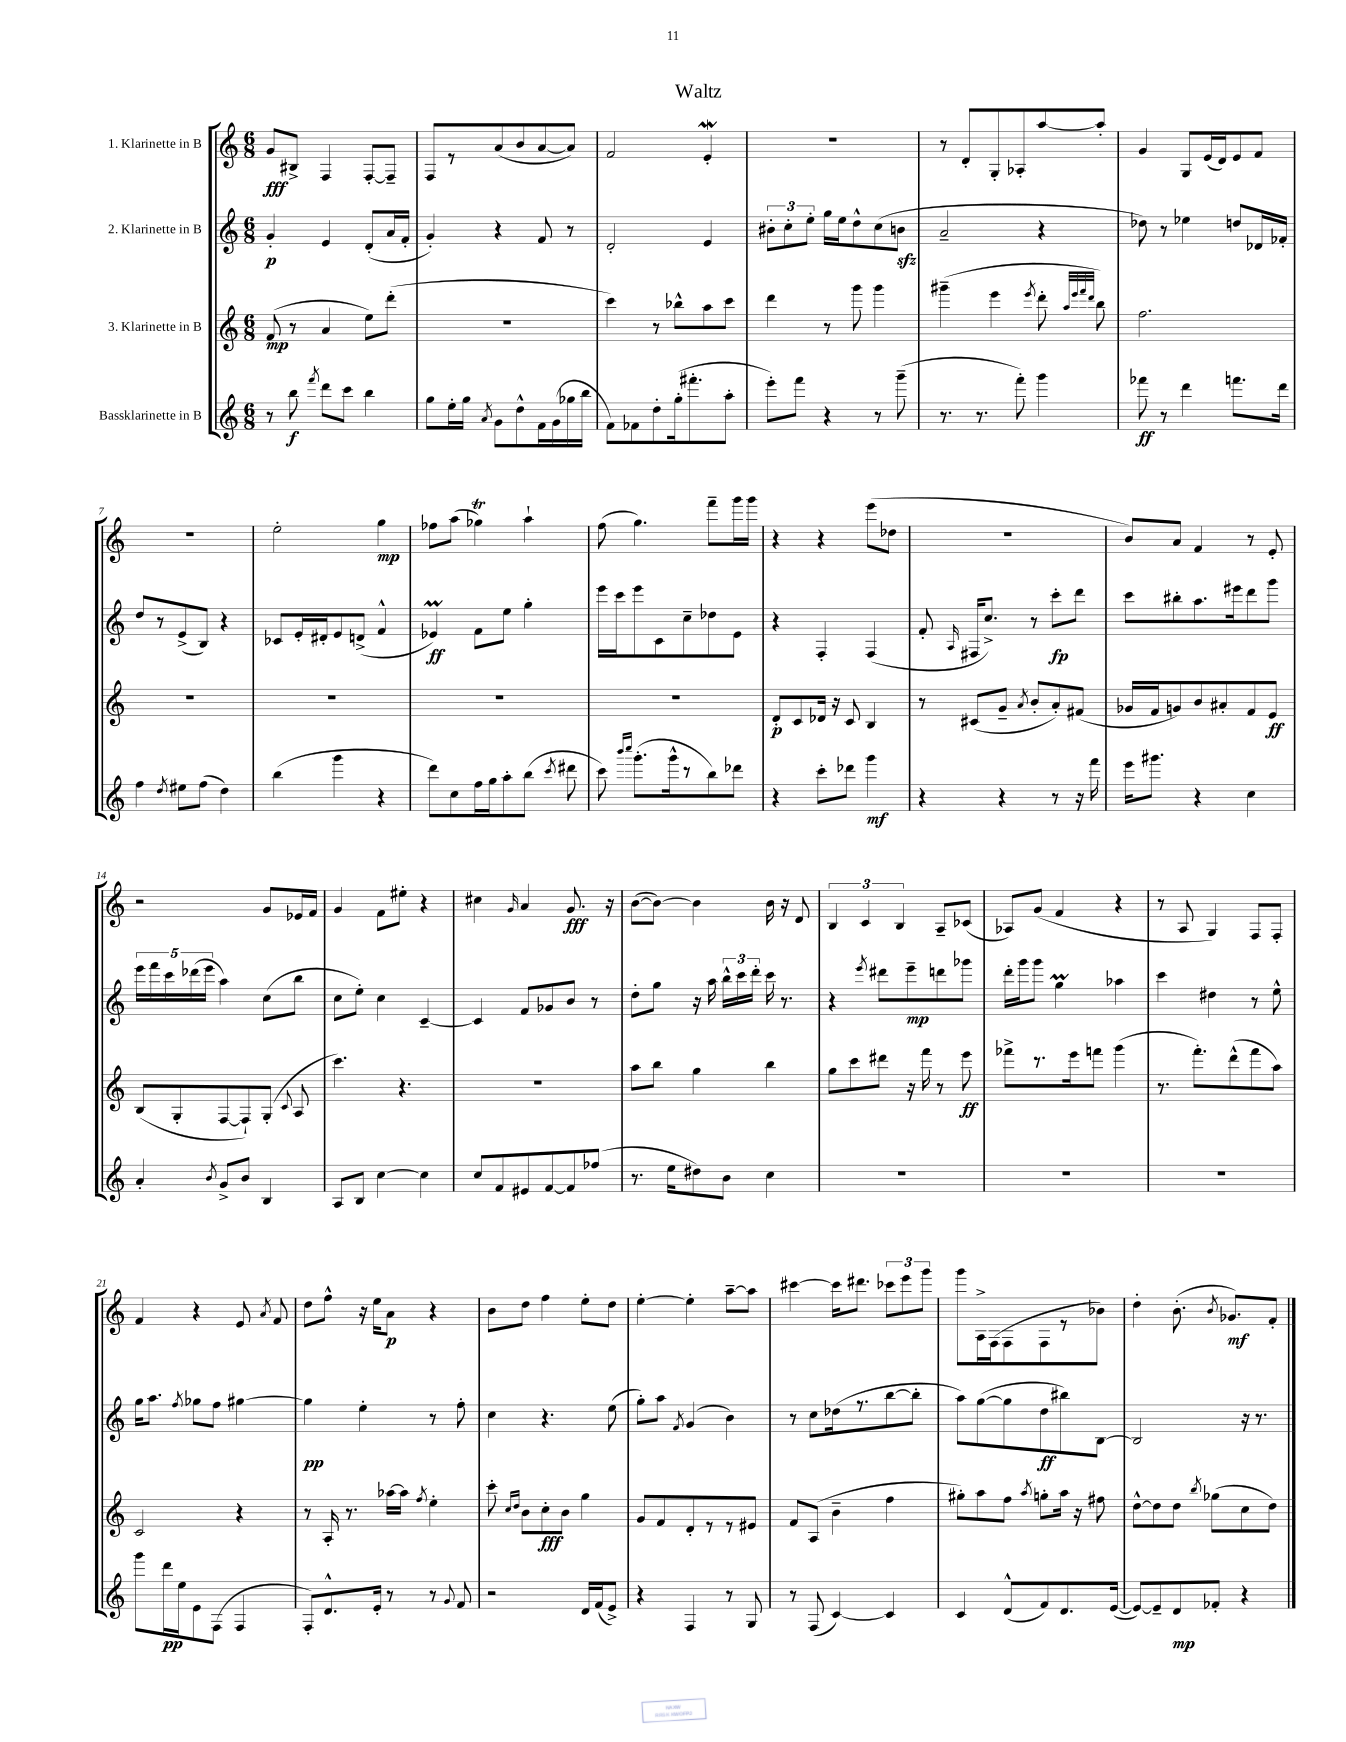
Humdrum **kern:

**kern	**kern	**kern	**kern
*staff4	*staff3	*staff2	*staff1
*clefG2	*clefG2	*clefG2	*clefG2
*k[]	*k[]	*k[]	*k[]
*M6/8	*M6/8	*M6/8	*M6/8
8r	(8f/	4g'/	8g/L
8bb\	8r	.	8B#^/J
8qfff/	.	.	.
8ddd\L	4a/	4e/	4F/
8ccc\J	.	.	.
4bb\	8ee\L)	(8d'/L	[8F'/L
.	(8ddd'\J	16a/L	8F~/]J
.	.	16f'/JJ	.
=	=	=	=
8gg\L	2.r	4g'/)	8F/L
16ee'\L	.	.	8r
16gg\JJ	.	.	.
8qa/	.	.	.
8g\L	.	4r	(8a/
8dd^^\	.	.	8b/
16f\L	.	8f/	[8a/
(16g\	.	.	.
16gg-\	.	8r	8a/]J)
16bb\JJ	.	.	.
=	=	=	=
8f\L)	4ccc\)	2d'/	2f/
8f-\	.	.	.
8dd'\	8r	.	.
(16gg'\k	8bb-^^\L	.	.
8.fff#'\	.	.	.
.	8aa\	4e/	4e'/
8aa'\J	8ccc\J	.	.
=	=	=	=
8eee'\L)	4ddd\	12b#'\L	2.r
.	.	12cc'\	.
8fff\J	.	.	.
.	.	12ee'\J	.
4r	8r	16gg\LL	.
.	.	16ee\J	.
.	8ggg\	8dd^^\	.
8r	4ggg\	(8cc\	.
(8ggg~\	.	8b\J	.
=	=	=	=
8.r	(4ggg#~\	2a~/	8r
.	.	.	8d'/L
8.r	.	.	.
.	4eee\	.	8G'/
8fff'\)	.	.	8A-'/
.	8qeee/	.	.
4ggg\	8ddd'\	4r	[8aa/
.	32qqaa/LLL	.	.
.	32qqeee/	.	.
.	32qqfff/	.	.
.	32qqddd/JJJ	.	.
.	8bb\)	.	8aa'/]J
=	=	=	=
8fff-\	2.ff\	8dd-\)	4g/
8r	.	8r	.
4ddd\	.	4ee-\	8G/L
.	.	.	(16e/L
.	.	.	16d/J)
8.fff\L	.	8dd/L	8e/
.	.	16d-/L	8f/J
16ddd\Jk	.	16f-'/JJ	.
=	=	=	=
4ff\	2.r	8dd/L	2.r
.	.	8r	.
8qdd/	.	.	.
8ee#\L	.	(8e^/	.
(8ff\J	.	8B/J)	.
4dd\)	.	4r	.
=	=	=	=
(4bb\	2.r	8c-/L	2ee'\
.	.	16e'/L	.
.	.	16d#'/J	.
4ggg\	.	8e/	.
.	.	(8d^/J	.
4r	.	4f^^/	4gg\
=	=	=	=
8ddd\L)	2.r	4e-/)	8ff-\L
8cc\	.	.	(8aa\J
16ff\L	.	8f\L	4gg-\)
16gg\J	.	.	.
8aa'\	.	8ee\J	.
(8bb\J	.	4gg'\	4aa`\
8qccc/	.	.	.
8ddd#\	.	.	.
=	=	=	=
8ccc\)	2.r	16eee\LL	(8ff\
.	.	16ccc\J	.
16qqbbb/LL	.	.	.
16qqcccc/JJ	.	.	.
(8.ggg'\L	.	8eee\	4.gg\)
.	.	8c\	.
16ggg^^\k	.	.	.
8r	.	8cc~\	.
8bb\)	.	8dd-\	8fff~\L
8ddd-\J	.	8e\J	16ggg\L
.	.	.	16ggg\JJ
=	=	=	=
4r	8d'/L	4r	4r
.	8c/	.	.
8ccc'\L	16d-/Jk	4F'/	4r
.	16r	.	.
8ddd-\J	8c/	.	.
4ggg\	4B/	(4F/	(8eee\L
.	.	.	8dd-\J
=	=	=	=
4r	8r	8f'/	2.r
.	.	16qqA/	.
.	(8c#/L	16F#/LK	.
.	.	8.cc^/J)	.
4r	8g~/J	.	.
.	8qa/	.	.
.	8b'/L	8r	.
8r	8a'/)	8ccc'\L	.
16r	(8f#/J	8ddd\J	.
16fff\	.	.	.
=	=	=	=
16eee\LK	16g-/LL	8ccc\L	8b/L)
8.ggg#\J	16f/J	.	.
.	8g/)	8bb#'\	8a/J
4r	8b/	8.aa\	4f/
.	8a#'/	.	.
.	.	16eee#\k	.
4cc\	8f/	8ddd\	8r
.	8e/J	8ggg\J	8e'/
=	=	=	=
4a'/	(8B/L	20eee\LL	2r
.	.	20fff\	.
.	.	20ccc\	.
.	8G'/	.	.
.	.	(20ddd-\	.
.	.	20eee\JJ	.
8qb/	.	.	.
8g^/L	[8F/	4aa\)	.
8b/J	8F`/])	.	.
4B/	(8G'/J	(8cc\L	8g/L
.	8qqc/	.	.
.	8A/	8bb\J	16e-/L
.	.	.	16f/JJ
=	=	=	=
8A/L	4.ccc\)	8cc\L	4g/
8B/J	.	8ee'\J)	.
[4cc\	.	4cc\	8f\L
.	4.r	.	8ee#'\J
4cc\]	.	[4c~/	4r
=	=	=	=
8cc/L	2.r	4c/]	4cc#\
8f/	.	.	.
.	.	.	16qqg/
8e#/	.	8f/L	4a/
[8f/	.	8g-/	.
8f/]	.	8b/J	8.g/
(8ff-/J	.	8r	.
.	.	.	16r
=	=	=	=
8.r	8aa\L	8dd'\L	([8b\L
.	8bb\J	8gg\J	8b\_J)
16ee\LK	.	.	.
8dd#\)	4gg\	16r	4b\]
.	.	16aa\	.
8b\J	.	24bb^^\LL	.
.	.	24ccc\	.
.	.	24ddd'\JJ	.
4cc\	4bb\	16ccc\	16b\
.	.	8.r	16r
.	.	.	8d/
=	=	=	=
2.r	8gg\L	4r	6B/
.	8ccc\	.	.
.	.	.	6c/
.	.	8qeee/	.
.	8ddd#\J	8ddd#\L	.
.	.	.	6B/
.	16r	8eee~\	.
.	16fff\	.	.
.	8r	8ddd\	8A~/L
.	8eee\	8ggg-\J	(8c-/J
=	=	=	=
2.r	8fff-^\L	16ddd'\LL	8A-/L)
.	.	16ggg\J	.
.	8.r	8ggg\J	(8g/J
.	.	4gg\	4f/
.	16eee\k	.	.
.	8fff\J	.	.
.	(4ggg\	4aa-\	4r
=	=	=	=
2.r	8.r	4ccc\	8r
.	.	.	8A/
.	8.fff'\L)	.	.
.	.	4dd#\	4G/)
.	(8ddd^^\	.	.
.	8fff\	8r	8F/L
.	8aa\J)	8ee^^\	8F'/J
=	=	=	=
8ggg\L	2c/	16gg\LK	4f/
.	.	8.aa\J	.
16ddd\L	.	.	.
16ee\J	.	.	.
.	.	8qff/	.
8e\	.	8gg-\L	4r
(8F\J	.	8ff\J	.
4F/	4r	[4gg#\	8e/
.	.	.	8qa/
.	.	.	8f/
=	=	=	=
8F'/L)	8r	4gg#\]	8dd\L
8.d^^/	16A'/	.	8ff^^\J
.	8.r	.	.
.	.	4ee'\	16r
16e'/Jk	.	.	16ee\LK
8r	[16aa-\LL	.	8a\J
.	16aa-\]JJ	.	.
.	8qff/	.	.
8r	4ee'\	8r	4r
8qqg/	.	.	.
8f/	.	8ff'\	.
=	=	=	=
2r	8ccc'\	4cc\	8b\L
.	16qqcc/LL	.	.
.	16qqdd/JJ	.	.
.	8b\L	.	8dd\J
.	8cc'\	4.r	4ff\
.	8b\J	.	.
16d/LL	4gg\	.	8ee'\L
(16f/J	.	.	.
8e^/J)	.	(8ee\	8dd\J
=	=	=	=
4r	8g/L	8gg'\L)	[4ee'\
.	8f/	8aa\J	.
.	.	8qf/	.
4F/	8d'/	(4g/	4ee'\]
.	8r	.	.
8r	8r	4b\)	[8aa~\L
8G/	8e#/J	.	8aa\]J
=	=	=	=
8r	8f/L	8r	[4ccc#\
(8F/	(8A/J	8cc\L	.
[4c/)	4b~\	(16dd-\k	16ccc#\]LK
.	.	8.r	8.ddd#\J
4c/]	4ff\	[8bb\	12ccc-\L
.	.	.	12eee\
.	.	8bb'\]J	.
.	.	.	12ggg\J
=	=	=	=
4c/	8gg#'\L)	8aa\L)	8ggg\L
.	8aa\	([8gg\	16A^\L
.	.	.	(16F\J
(8d^^/L	8ff\J	8gg\]	8F\
.	8qaa/	.	.
8f/)	8gg'\L	8dd\	8F\
8.d/	16aa\Jk	8bb#\)	8r
.	16r	.	.
.	8ff#\	[8B\J	8b-\J)
([16e/Jk	.	.	.
=	=	=	=
8e/_L)	[8dd^^\L	2B/]	4dd'\
8e~/]	8dd\]	.	.
8d/	8dd\J	.	(8.b'\
.	8qbb/	.	.
8f-'/J	(8gg-\L	.	.
.	.	.	8qb/
.	.	.	8.g-/L)
4r	8cc\	16r	.
.	.	8.r	.
.	8dd\J)	.	8f'/J
==	==	==	==
*-	*-	*-	*-
